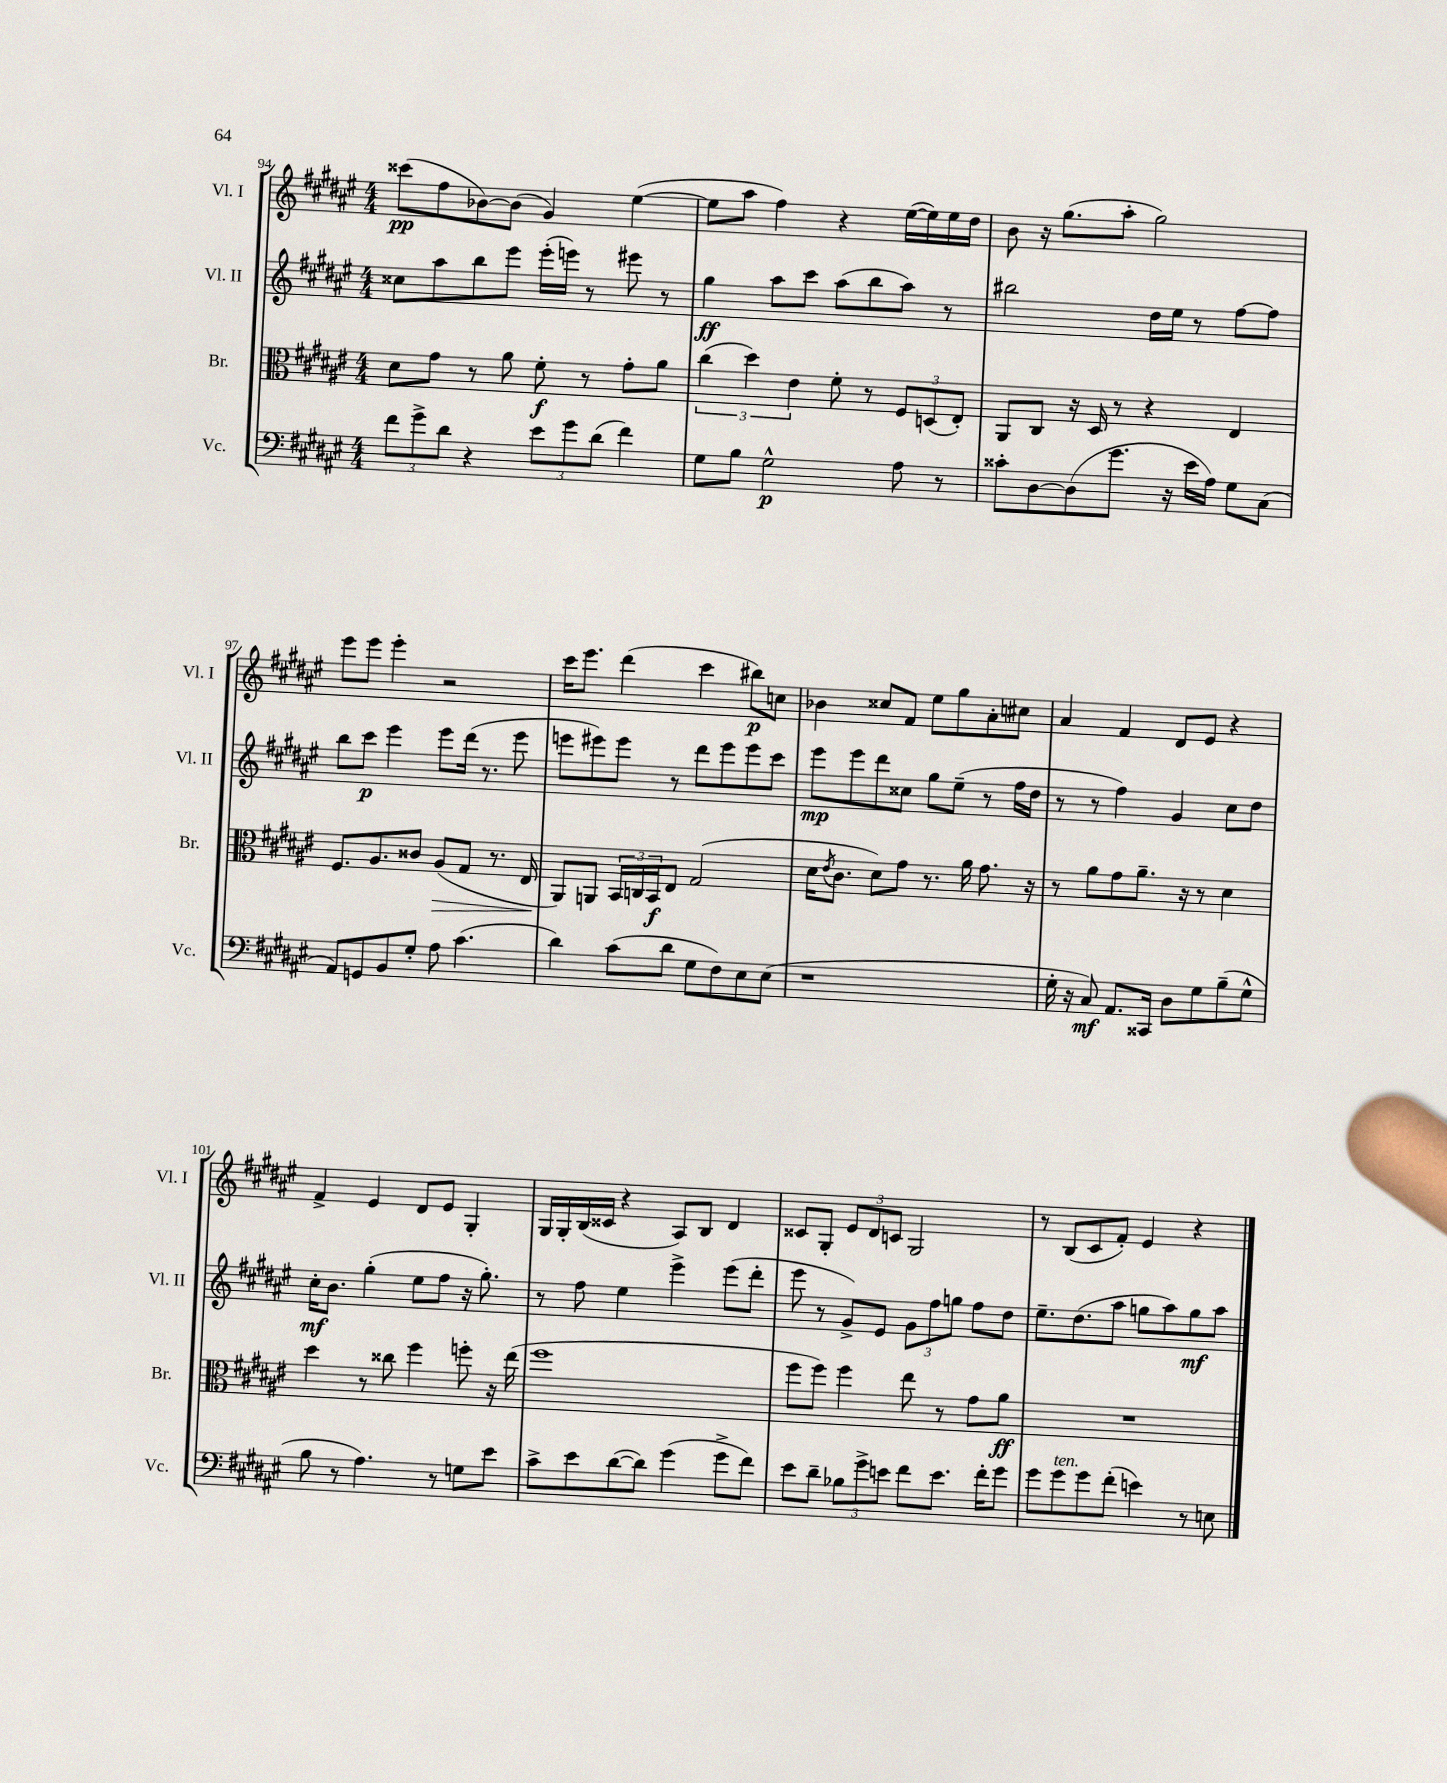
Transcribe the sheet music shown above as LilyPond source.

<<
\new StaffGroup <<
\new Staff = "s0" \with { instrumentName = "Vl. I" shortInstrumentName = "Vl. I" } {
    \clef treble \key fis \major \numericTimeSignature \time 4/4
    cisis'''8\pp( fis''8 bes'8~) bes'8( gis'4) eis''4~( |
    eis''8 ais''8 fis''4) r4 eis''16~( eis''16) eis''16 dis''16 |
    b'8 r16 gis''8.( ais''8-. gis''2) |
    eis'''8 eis'''8 eis'''4-. r2 |
    cis'''16 eis'''8. dis'''4( cis'''4 bis''8\p) c''8 |
    bes'4 cisis''8 fis'8 eis''8 gis''8 ais'8-. cis''8 |
    ais'4 fis'4 dis'8 eis'8 r4 |
    fis'4-> eis'4 dis'8 eis'8 gis4-. |
    gis16 gis16-. b16( cisis'16 r4 ais8) b8 dis'4 |
    cisis'8 gis8-. \tuplet 3/2 { eis'8 dis'8 c'8 } gis2 |
    r8 b8( cis'8 fis'8-.) eis'4 r4 \bar "|." |
}
\new Staff = "s1" \with { instrumentName = "Vl. II" shortInstrumentName = "Vl. II" } {
    \clef treble \key fis \major \numericTimeSignature \time 4/4
    cisis''8 ais''8 b''8 eis'''8 eis'''16-.( e'''16) r8 eis'''8 r8 |
    gis''4\ff ais''8 cis'''8 ais''8( b''8 ais''8) r8 |
    bis''2 dis''16 eis''16 r8 fis''8~ fis''8 |
    b''8 cis'''8\p eis'''4 eis'''8 dis'''16( r8. eis'''8 |
    e'''8 eis'''8) eis'''8 r8 dis'''8 eis'''8 eis'''8 cis'''8 |
    eis'''8\mp eis'''8 dis'''8 cisis''8 gis''8 eis''8--( r8 fis''16 dis''16 |
    r8 r8 fis''4) gis'4 cis''8 dis''8 |
    cis''16-.\mf b'8. gis''4-.( eis''8 fis''8 r16 gis''8.-.) |
    r8 fis''8 eis''4 eis'''4-> eis'''8( dis'''8-. |
    eis'''8 r8 gis'8->) eis'8 \tuplet 3/2 { gis'8 fis''8 g''8 } fis''8 dis''8 |
    eis''8.-- dis''8.( ais''8 g''8 ais''8) g''8\mf ais''8 \bar "|." |
}
\new Staff = "s2" \with { instrumentName = "Br." shortInstrumentName = "Br." } {
    \clef alto \key fis \major \numericTimeSignature \time 4/4
    dis'8 gis'8 r8 ais'8 fis'8-.\f r8 gis'8-. ais'8 |
    \tuplet 3/2 { cis''4( dis''4) eis'4 } fis'8-. r8 \tuplet 3/2 { fis8 d8( eis8-.) } |
    ais,8 cis8 r16 dis16 r8 r4 eis4 |
    fis8. ais8. cisis'8 ais8\>( gis8 r8. eis16 |
    ais,8\!) a,8 \tuplet 3/2 { b,16 c16 b,16\f } eis8 gis2( |
    dis'16 \acciaccatura { eis'8 } cis'8. dis'8) gis'8 r8. ais'16 gis'8. r16 |
    r8 ais'8 gis'8 ais'8.-- r16 r8 dis'4 |
    dis''4 r8 cisis''8 fis''4 f''8-. r16 eis''16( |
    fis''1 |
    fis''8 fis''8) fis''4 eis''8 r8 gis'8 ais'8\ff |
    R1 \bar "|." |
}
\new Staff = "s3" \with { instrumentName = "Vc." shortInstrumentName = "Vc." } {
    \clef bass \key fis \major \numericTimeSignature \time 4/4
    \tuplet 3/2 { fis'8 gis'8-> dis'8 } r4 \tuplet 3/2 { eis'8 gis'8 dis'8( } fis'4) |
    gis8 b8 gis2-^\p ais8 r8 |
    cisis'8-. dis8~ dis8( gis'8. r16 eis'16 ais16) gis8 cis8( |
    ais,8) g,8 b,8 gis8-. ais8 cis'4.( |
    dis'4) cis'8( dis'8 gis8 fis8) eis8 eis8( |
    r1 |
    gis16-. r16 cis8\mf) ais,8. cisis,16 dis8 gis8 b8--( gis8-^ |
    b8 r8 ais4.) r8 g8 eis'8 |
    cis'8-> eis'8 dis'8~( dis'8) gis'4( gis'8-> fis'8) |
    eis'8 dis'8-- \tuplet 3/2 { bes8 gis'8-> e'8 } fis'8 e'8. fis'16-. gis'8 |
    gis'8 gis'8^\markup { \italic "ten." } gis'8 fis'8-.( e'4) r8 e8 \bar "|." |
}
>>
>>
\layout { \context { \Score currentBarNumber = #94 } }
